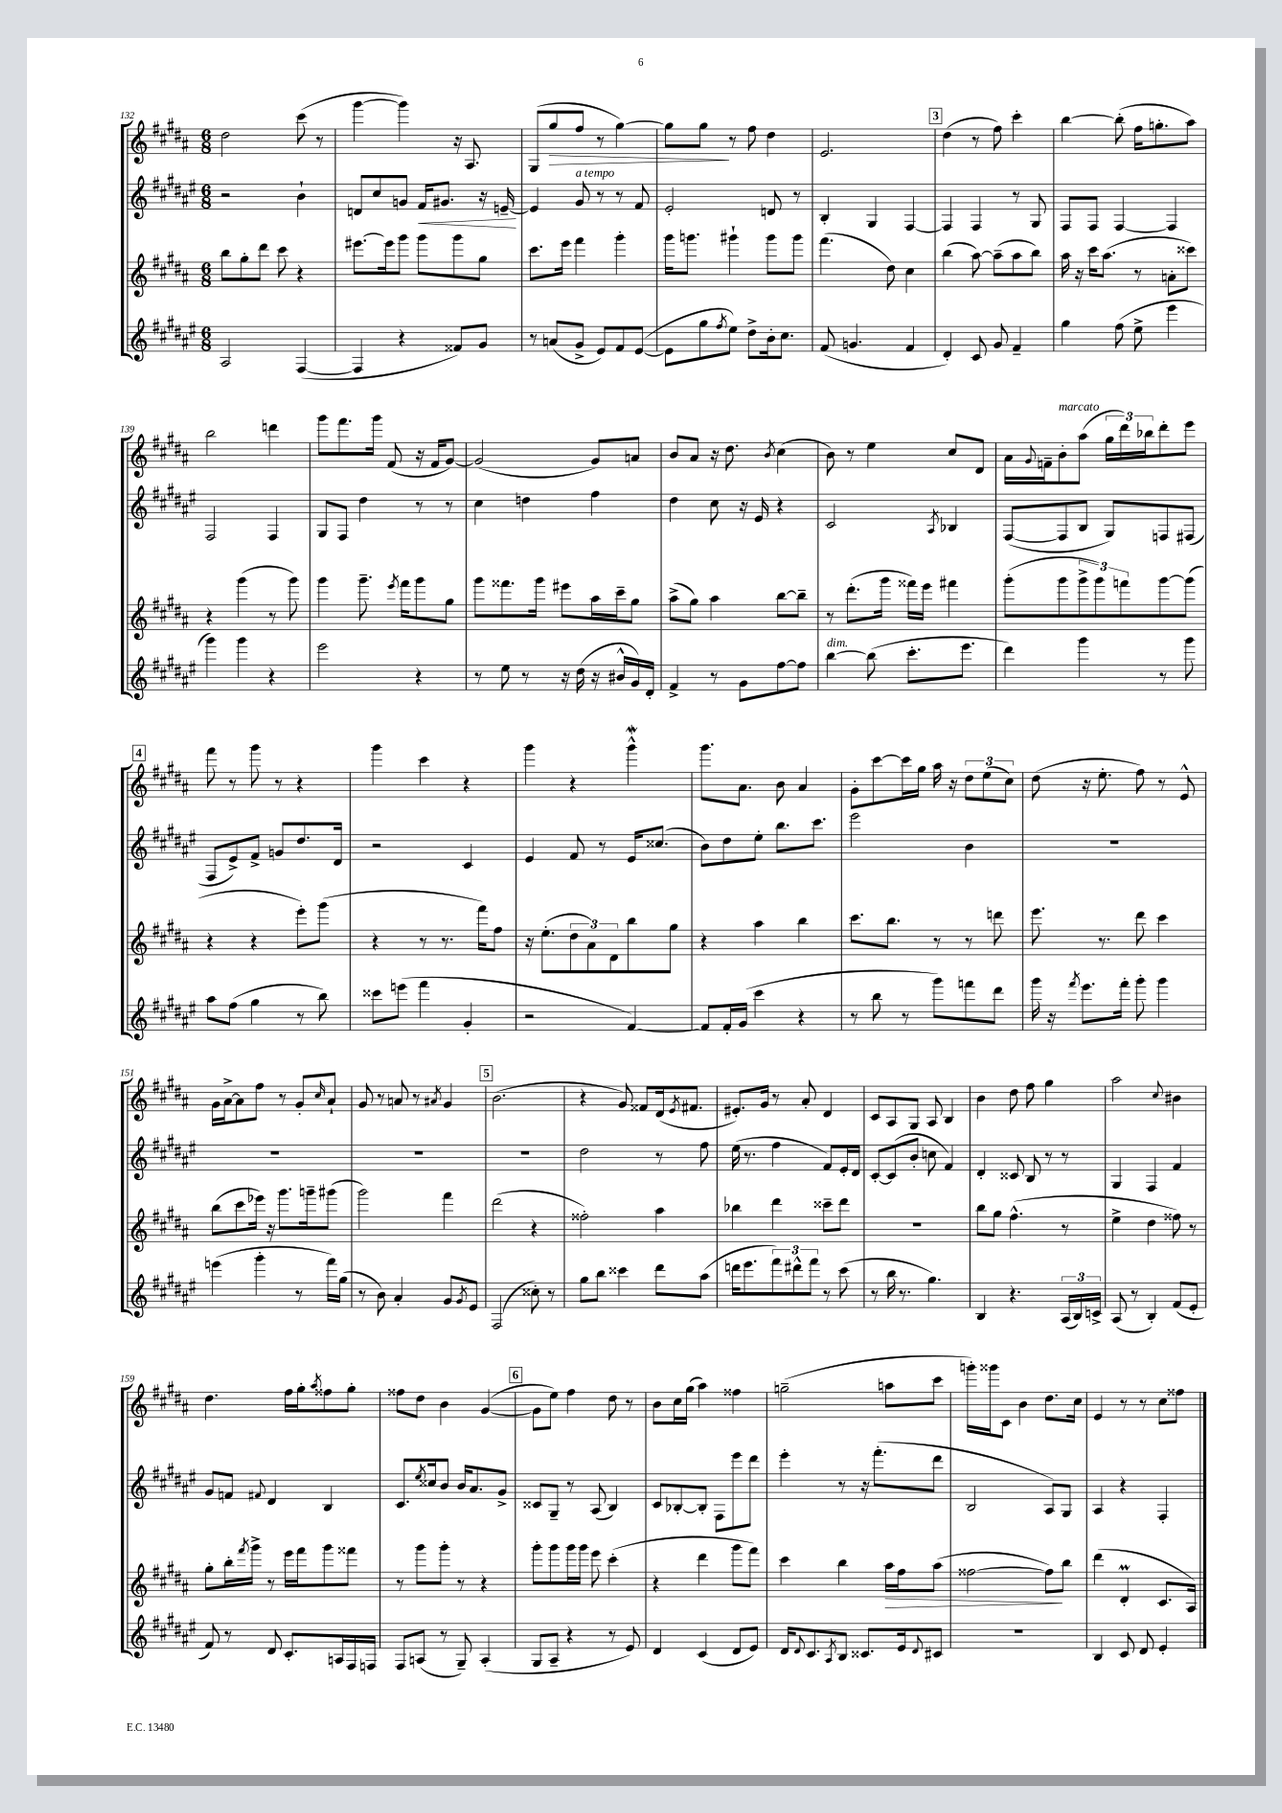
<<
\new StaffGroup <<
\new Staff = "s0" {
    \clef treble \key b \major \numericTimeSignature \time 6/8
    dis''2 cis'''8( r8 |
    gis'''4~ gis'''4) r16 ais8. |
    gis8( gis''8\> fis''8 r8 gis''4~) |
    gis''8 gis''8\! r8 fis''8 dis''4 |
    e'2. |
    \mark \markup { \box "3" } dis''4( r8 fis''8) cis'''4-. |
    b''4~ b''8-.( fis''16 g''8.-. ais''8) |
    b''2 d'''4 |
    gis'''8 fis'''8. gis'''16 fis'8( r16 fis'16 gis'8~) |
    gis'2( gis'8) a'8 |
    b'8 ais'8 r16 dis''8. \acciaccatura { b'8 } cis''4( |
    b'8) r8 e''4 cis''8 dis'8 |
    ais'16 \appoggiatura { gis'8 } f'16-- b'8-.^\markup { \italic "marcato" } ais''8( \tuplet 3/2 { gis''16 dis'''16) bes''16 } dis'''8-. e'''8 |
    \mark \markup { \box "4" } fis'''8 r8 gis'''8 r8 r4 |
    gis'''4 cis'''4 r4 |
    gis'''4 r4 gis'''4-^\mordent |
    gis'''8. ais'8. b'8 ais'4 |
    gis'8-. cis'''8~ cis'''16 gis''16 ais''16 r16 \tuplet 3/2 { dis''8 e''8( cis''8) } |
    dis''8( r16 e''8.-. fis''8) r8 e'8-^ |
    gis'16 ais'16~-> ais'8 fis''8 r8 gis'8-. \grace { cis''16 } ais'8-! |
    gis'8 r8 a'8 r8 \acciaccatura { ais'8 } gis'4 |
    \mark \markup { \box "5" } b'2.( |
    r4 gis'8) fisis'8 dis'16( \acciaccatura { e'8 } fis'8. |
    eis'8.-.) gis'16 r8 ais'8-. dis'4 |
    cis'8 ais8 gis8 ais8 b4 |
    b'4 dis''8 fis''8 gis''4 |
    ais''2 \appoggiatura { cis''8 } bis'4 |
    dis''4. fis''16 gis''16-. \acciaccatura { ais''8 } fisis''8 gis''8-. |
    fisis''8 dis''8 b'4 gis'4~( |
    \mark \markup { \box "6" } gis'8 e''8) fis''4 dis''8 r8 |
    b'8 cis''16 gis''16( ais''4) fisis''4 |
    g''2--( a''8 cis'''8 |
    g'''16-.) gisis'''16 cis'8 b'4 dis''8. cis''16 |
    e'4 r8 r8 cis''8 fisis''8 \bar "|." |
}
\new Staff = "s1" {
    \clef treble \key fis \major \numericTimeSignature \time 6/8
    r2 b'4-! |
    d'8 cis''8 g'8 fis'16\< gis'8. r16 e'16~--\! |
    e'4 gis'8^\markup { \italic "a tempo" } r8 r8 fis'8 |
    eis'2-. d'8 r8 |
    b4-. gis4 fis4~ |
    \mark \markup { \box "3" } fis4 fis4 r8 gis8 |
    fis8 fis8 fis4~ fis4 |
    fis2 fis4 |
    gis8 fis8 dis''4 r8 r8 |
    cis''4 d''4 fis''4 |
    dis''4 cis''8 r16 eis'16 r4 |
    cis'2 \acciaccatura { ais8 } bes4 |
    fis8~( fis8 b8 gis8) f8 fis8( |
    \mark \markup { \box "4" } fis8 eis'8->) fis'8-> g'8 dis''8. dis'16 |
    r2 cis'4 |
    eis'4 fis'8 r8 eis'16 cisis''8.( |
    b'8) dis''8 eis''8-. b''8. cis'''8. |
    eis'''2 b'4 |
    R2. |
    R2. |
    R2. |
    \mark \markup { \box "5" } R2. |
    dis''2 r8 fis''8 |
    eis''16( r8. fis''4 fis'8) eis'16-. dis'16 |
    cis'8~-. cis'8( b'8-. c''8 fis'4) |
    dis'4-. cisis'8 b8 r8 r8 |
    gis4 fis4 fis'4 |
    gis'8 f'8 \appoggiatura { fis'8 } dis'4 b4 |
    cis'8. \acciaccatura { eis''8 } cisis''16 b'8 b'16 ais'8. gis'8-> |
    \mark \markup { \box "6" } cisis'8 gis8-- r8 ais8( b4) |
    cis'8 bes8~-. bes8-. fis8 eis'''8 dis'''8 |
    eis'''4-. r8 r16 fis'''8.-.( dis'''8 |
    b2 ais8) gis8 |
    ais4 r4 fis4-. \bar "|." |
}
\new Staff = "s2" {
    \clef treble \key b \major \numericTimeSignature \time 6/8
    b''8 gis''8-. dis'''8 cis'''8 r4 |
    eis'''8.~ eis'''16 gis'''8 gis'''8 gis'''8 gis''8 |
    cis'''8. e'''16 fis'''4 gis'''4-. |
    gis'''16 g'''8. gis'''4-! gis'''8 gis'''8 |
    fis'''4.( dis''8) cis''4 |
    \mark \markup { \box "3" } b''4( ais''8~) ais''8--( ais''8 b''8) |
    ais''16 r16 cis'''16 ais''8.( r8 a'8-. cisis'''8) |
    r4 gis'''4( r8 gis'''8) |
    gis'''4 gis'''8.-- \acciaccatura { e'''8 } fis'''16 gis'''8 gis''8 |
    gis'''8 fisis'''8. gis'''16 eis'''8 ais''16 cis'''16-- gis''8 |
    ais''8->( gis''8) ais''4 b''8~ b''8-- |
    r8 dis'''8.-.( gis'''16 fisis'''16) e'''16 fis'''4 |
    gis'''8-.( gis'''8 \tuplet 3/2 { gis'''8-> gis'''8) f'''8 } gis'''8~ gis'''8( |
    \mark \markup { \box "4" } r4 r4 e'''8-.) gis'''8( |
    r4 r8 r8. fis'''16) fis''8 |
    r16 e''8.-.( \tuplet 3/2 { dis''8 ais'8) dis'8 } b''8 gis''8 |
    r4 ais''4 b''4 |
    cis'''8. b''8. r8 r8 d'''8 |
    e'''8. r8. dis'''8 cis'''4 |
    b''8( cis'''8 ees'''16) r16 gis'''8. g'''16-- gis'''8( |
    gis'''2) fis'''4 |
    \mark \markup { \box "5" } dis'''2( r4 |
    fisis''2-.) ais''4 |
    bes''4 dis'''4 cisis'''8-- dis'''8 |
    R2. |
    b''8 gis''8 fis''4.-^( r8 |
    e''4-> dis''4 fisis''8) r8 |
    gis''8-. b''16-. \acciaccatura { fis'''8 } gis'''16-> r8 e'''16 fis'''16 gis'''8 fisis'''8 |
    r8 gis'''8 gis'''8-. r8 r4 |
    \mark \markup { \box "6" } gis'''8-. gis'''8 gis'''16 gis'''16 e'''8 cis'''4-.( |
    r4 dis'''4 gis'''8 fis'''8) |
    cis'''4 b''4 ais''16\> fis''16 ais''8( |
    fisis''2~ fisis''8\!) b''8 |
    dis'''4( dis'4-.\prall cis'8. ais16) \bar "|." |
}
\new Staff = "s3" {
    \clef treble \key fis \major \numericTimeSignature \time 6/8
    ais2 fis4~( |
    fis4 r4 fisis'8) gis'8 |
    r8 a'8( gis'8-> eis'8) fis'8 eis'8~( |
    eis'8 gis''8 \acciaccatura { fis''8 } eis''8) dis''8-> b'16-. cis''8. |
    fis'8( g'4. fis'4 |
    \mark \markup { \box "3" } dis'4-.) cis'8 gis'8 fis'4-- |
    gis''4 fis''8( eis''8-> eis'''4 |
    gis'''4) gis'''4 r4 |
    eis'''2 r4 |
    r8 eis''8 r8 r16 dis''16( r16 bis'16-^ gis'16) dis'16-. |
    fis'4-> r8 gis'8 fis''8~ fis''8 |
    b''4~^\markup { \italic "dim." } b''8( cis'''8.-. eis'''8. |
    dis'''4) gis'''4 r8 gis'''8 |
    \mark \markup { \box "4" } ais''8 fis''8( gis''4 r8 b''8) |
    cisis'''8 e'''8( fis'''4 gis'4-. |
    r2 fis'4~) |
    fis'8 fis'16-. gis'16( cis'''4 r4 |
    r8 b''8 r8 gis'''8) f'''8 dis'''8 |
    gis'''16 r16 \acciaccatura { fis'''8 } eis'''8. fis'''16-. gis'''8-. gis'''4 |
    e'''4( gis'''4-. r8 fis'''16) gis''16( |
    r8 b'8) ais'4-. gis'8 \acciaccatura { gis'8 } eis'8 |
    \mark \markup { \box "5" } fis2( cisis''8-.) r8 |
    gis''8 b''8 cisis'''4 dis'''8 ais''8( |
    d'''16 eis'''8. \tuplet 3/2 { fis'''8) dis'''8-^ fis'''8 } r8 cis'''8( |
    r8 b''16 r8. gis''4.) |
    b4 r4. \tuplet 3/2 { ais16( b16) c'16-> } |
    ais8( r8 b4-.) fis'8( eis'8-. |
    fis'8) r8 dis'8 cis'8.-. a16 fis16 f16 |
    fis8 a8( r8 gis8--) a4-.( |
    \mark \markup { \box "6" } gis8 ais8-- r4 r8 eis'8) |
    dis'4 cis'4( dis'8 eis'8) |
    dis'16 \appoggiatura { dis'8 } cis'8. \acciaccatura { ais8 } b8 cisis'8. eis'16 \appoggiatura { dis'8 } cis'8 |
    R2. |
    b4 cis'8 dis'8 eis'4-. \bar "|." |
}
>>
>>
\layout { \context { \Score currentBarNumber = #132 } }
